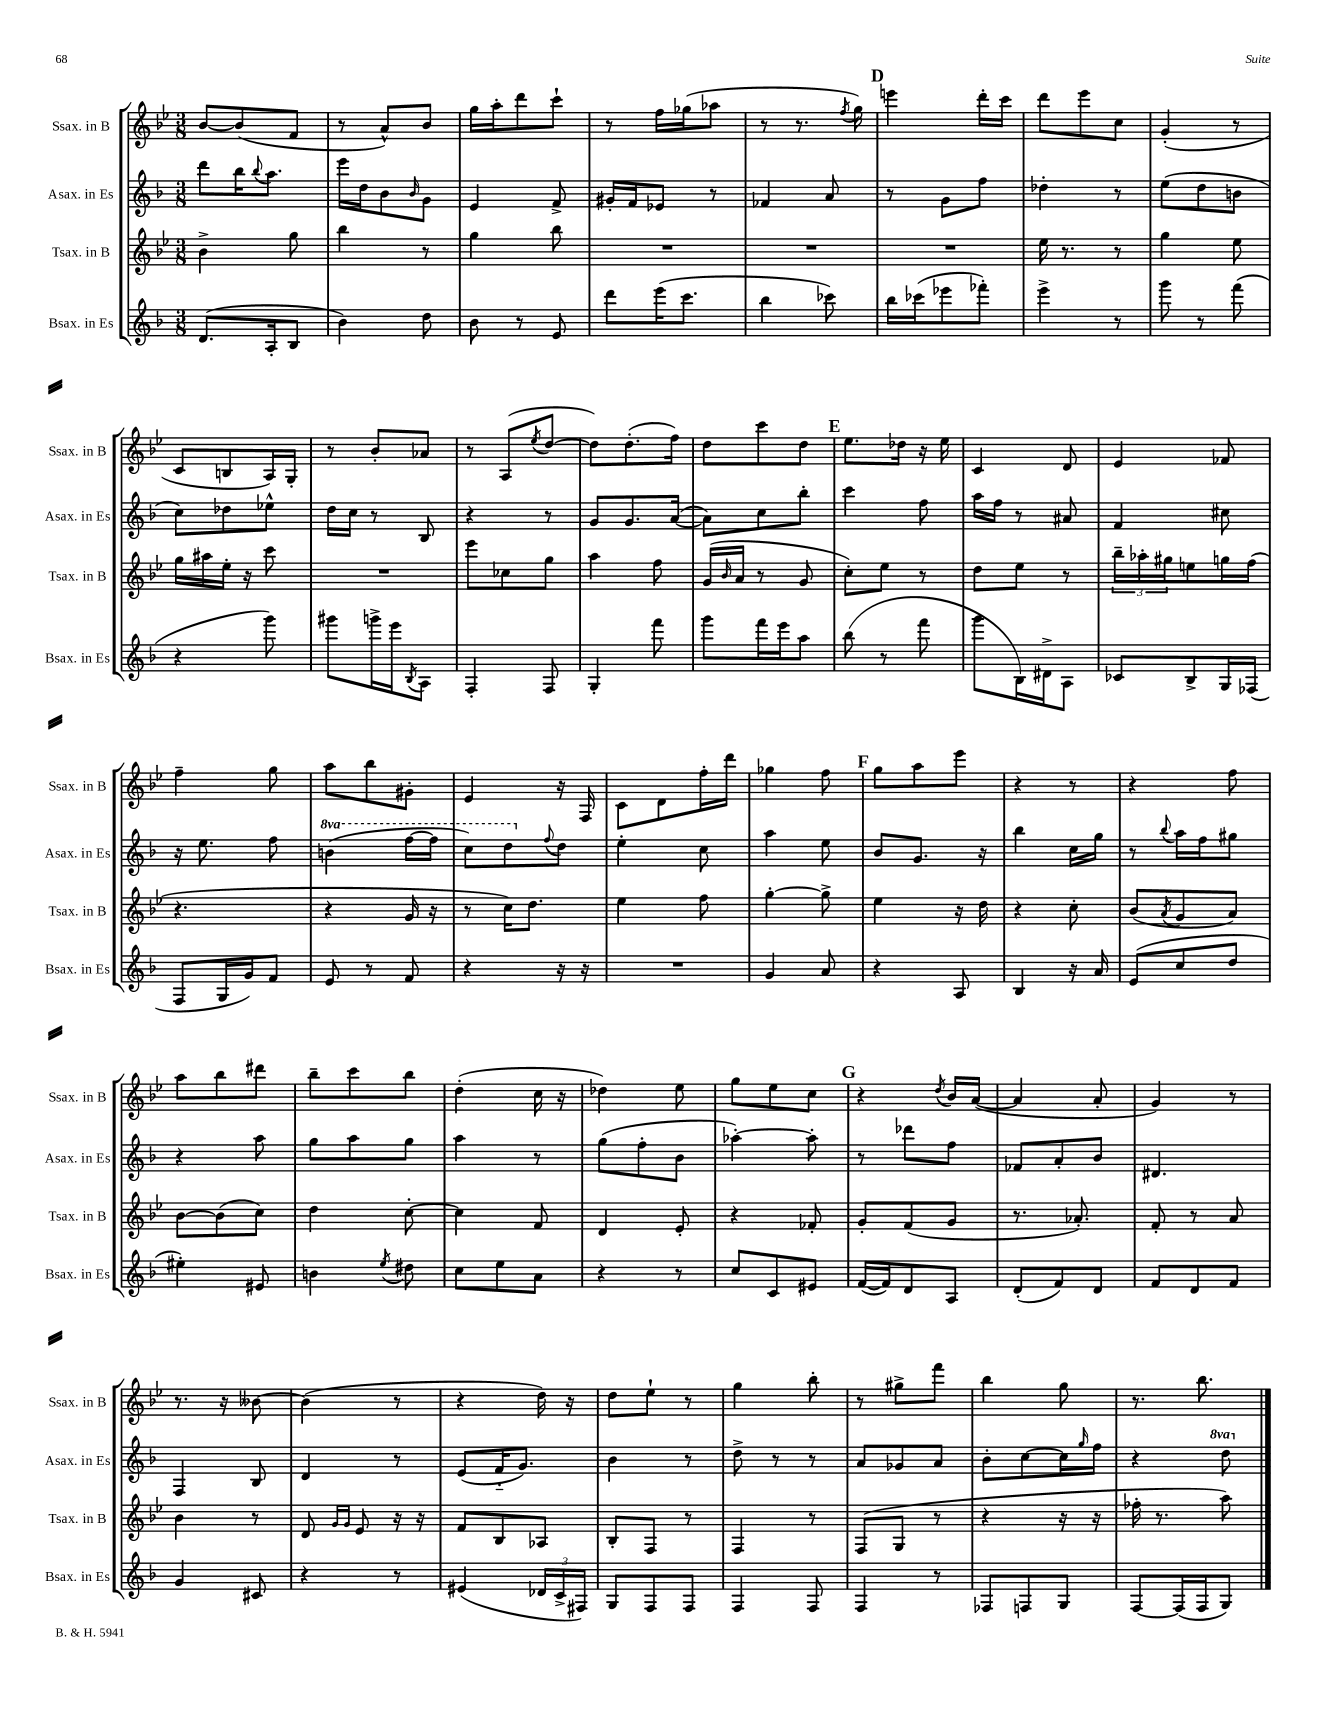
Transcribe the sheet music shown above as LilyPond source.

<<
\new StaffGroup <<
\new Staff = "s0" \with { instrumentName = "Ssax. in B" shortInstrumentName = "Ssax. in B" } {
    \clef treble \key bes \major \numericTimeSignature \time 3/8
    bes'8~ bes'8( f'8 |
    r8 a'8-^) bes'8 |
    g''16 a''16-. d'''8 c'''8-! |
    r8 f''16 ges''16( aes''8 |
    r8 r8. \acciaccatura { f''8 } g''16) |
    \mark \markup { \bold "D" } e'''4 d'''16-. c'''16 |
    d'''8 ees'''8 c''8 |
    g'4-.( r8 |
    c'8 b8 a16) g16-. |
    r8 bes'8-. aes'8 |
    r8 a8( \acciaccatura { ees''8 } d''8~ |
    d''8) d''8.-.( f''16) |
    d''8 c'''8 d''8 |
    \mark \markup { \bold "E" } ees''8. des''16 r16 ees''16 |
    c'4 d'8 |
    ees'4 fes'8 |
    f''4-- g''8 |
    a''8 bes''8 gis'8-. |
    ees'4 r16 f16 |
    c'8 d'8 f''16-. d'''16 |
    ges''4 f''8 |
    \mark \markup { \bold "F" } g''8 a''8 ees'''8 |
    r4 r8 |
    r4 f''8 |
    a''8 bes''8 dis'''8 |
    bes''8-- c'''8 bes''8 |
    d''4-.( c''16 r16 |
    des''4) ees''8 |
    g''8 ees''8 c''8 |
    \mark \markup { \bold "G" } r4 \acciaccatura { d''8 } bes'16 a'16~( |
    a'4 a'8-. |
    g'4) r8 |
    r8. r16 beses'8~ |
    beses'4( r8 |
    r4 d''16) r16 |
    d''8 ees''8-! r8 |
    g''4 bes''8-. |
    r8 gis''8-> f'''8 |
    bes''4 g''8 |
    r8. bes''8. \bar "|." |
}
\new Staff = "s1" \with { instrumentName = "Asax. in Es" shortInstrumentName = "Asax. in Es" } {
    \clef treble \key f \major \numericTimeSignature \time 3/8 \set Staff.ottavationMarkups = #ottavation-simple-ordinals
    d'''8 bes''16 \appoggiatura { bes''8 } a''8. |
    e'''16 d''16 bes'8 \grace { bes'16 } g'8 |
    e'4 f'8-> |
    gis'16-. f'16 ees'8 r8 |
    fes'4 a'8 |
    \mark \markup { \bold "D" } r8 g'8 f''8 |
    des''4-. r8 |
    e''8( d''8 b'8 |
    c''8) des''8 ees''8-^ |
    d''16 c''16 r8 bes8 |
    r4 r8 |
    g'8 g'8. a'16~( |
    a'8) c''8 bes''8-. |
    \mark \markup { \bold "E" } c'''4 f''8 |
    a''16 f''16 r8 ais'8 |
    f'4 cis''8 |
    r16 e''8. f''8 |
    \ottava #1 b''4( f'''16~ f'''16 |
    c'''8) d'''8 \ottava #0 \appoggiatura { f''8 } d''8 |
    e''4-. c''8 |
    a''4 e''8 |
    \mark \markup { \bold "F" } bes'8 g'8. r16 |
    bes''4 c''16 g''16 |
    r8 \appoggiatura { bes''8 } a''16 f''16 gis''8 |
    r4 a''8 |
    g''8 a''8 g''8 |
    a''4 r8 |
    g''8( f''8-. bes'8 |
    aes''4~-.) aes''8-. |
    \mark \markup { \bold "G" } r8 des'''8 f''8 |
    fes'8 a'8-. bes'8 |
    dis'4. |
    f4 bes8 |
    d'4 r8 |
    e'8( f'16-_ g'8.) |
    bes'4 r8 |
    d''8-> r8 r8 |
    a'8 ges'8 a'8 |
    bes'8-. c''8~ c''16 \grace { g''16 } f''16 |
    r4 \ottava #1 d'''8 \ottava #0 \bar "|." |
}
\new Staff = "s2" \with { instrumentName = "Tsax. in B" shortInstrumentName = "Tsax. in B" } {
    \clef treble \key bes \major \numericTimeSignature \time 3/8
    bes'4-> g''8 |
    bes''4 r8 |
    g''4 bes''8 |
    R4. |
    R4. |
    \mark \markup { \bold "D" } R4. |
    ees''16 r8. r8 |
    g''4 ees''8 |
    g''16 ais''16 ees''16-. r16 c'''8 |
    R4. |
    ees'''8 ces''8 g''8 |
    a''4 f''8 |
    g'16( \grace { bes'16 } a'16 r8 g'8 |
    \mark \markup { \bold "E" } c''8-.) ees''8 r8 |
    d''8 ees''8 r8 |
    \tuplet 3/2 { bes''16-- aes''16-. gis''16 } e''8 g''16 f''16( |
    r4. |
    r4 g'16 r16 |
    r8 c''16) d''8. |
    ees''4 f''8 |
    g''4~-. g''8-> |
    \mark \markup { \bold "F" } ees''4 r16 d''16 |
    r4 c''8-. |
    bes'8( \acciaccatura { a'8 } g'8 a'8) |
    bes'8~ bes'8( c''8) |
    d''4 c''8~-. |
    c''4 f'8 |
    d'4 ees'8-. |
    r4 fes'8-. |
    \mark \markup { \bold "G" } g'8-. f'8( g'8 |
    r8. aes'8.-.) |
    f'8-. r8 a'8 |
    bes'4 r8 |
    d'8 \grace { g'16 g'16 } ees'8 r16 r16 |
    f'8 bes8 aes8 |
    bes8-. f8 r8 |
    f4 r8 |
    f8( g8 r8 |
    r4 r16 r16 |
    fes''16-. r8. a''8) \bar "|." |
}
\new Staff = "s3" \with { instrumentName = "Bsax. in Es" shortInstrumentName = "Bsax. in Es" } {
    \clef treble \key f \major \numericTimeSignature \time 3/8
    d'8.( a16-. bes8 |
    bes'4) d''8 |
    bes'8 r8 e'8 |
    d'''8 e'''16( c'''8. |
    bes''4 ces'''8) |
    \mark \markup { \bold "D" } bes''16 ces'''16( ees'''8 fes'''8-.) |
    e'''4-> r8 |
    g'''8 r8 f'''8( |
    r4 g'''8) |
    gis'''8 g'''16-> e'''16 \acciaccatura { bes8 } a8 |
    f4-. f8 |
    g4-. f'''8 |
    g'''8 f'''16 e'''16 a''8 |
    \mark \markup { \bold "E" } bes''8( r8 f'''8 |
    g'''8 bes16) dis'16-> a8 |
    ces'8 bes8-> g16 fes16( |
    f8 g16 g'16) f'8 |
    e'8 r8 f'8 |
    r4 r16 r16 |
    R4. |
    g'4 a'8 |
    \mark \markup { \bold "F" } r4 a8 |
    bes4 r16 a'16 |
    e'8( c''8 d''8 |
    eis''4-.) eis'8 |
    b'4 \acciaccatura { e''8 } dis''8 |
    c''8 e''8 a'8 |
    r4 r8 |
    c''8 c'8 eis'8 |
    \mark \markup { \bold "G" } f'16~( f'16) d'8 a8 |
    d'8-.( f'8) d'8 |
    f'8 d'8 f'8 |
    g'4 cis'8 |
    r4 r8 |
    eis'4( \tuplet 3/2 { des'16 c'16-> fis16) } |
    g8 f8 f8 |
    f4 f8 |
    f4 r8 |
    fes8 f8 g8 |
    f8~ f16( f16 g8) \bar "|." |
}
>>
>>
\layout { \context { \Score \remove "Bar_number_engraver" } }
